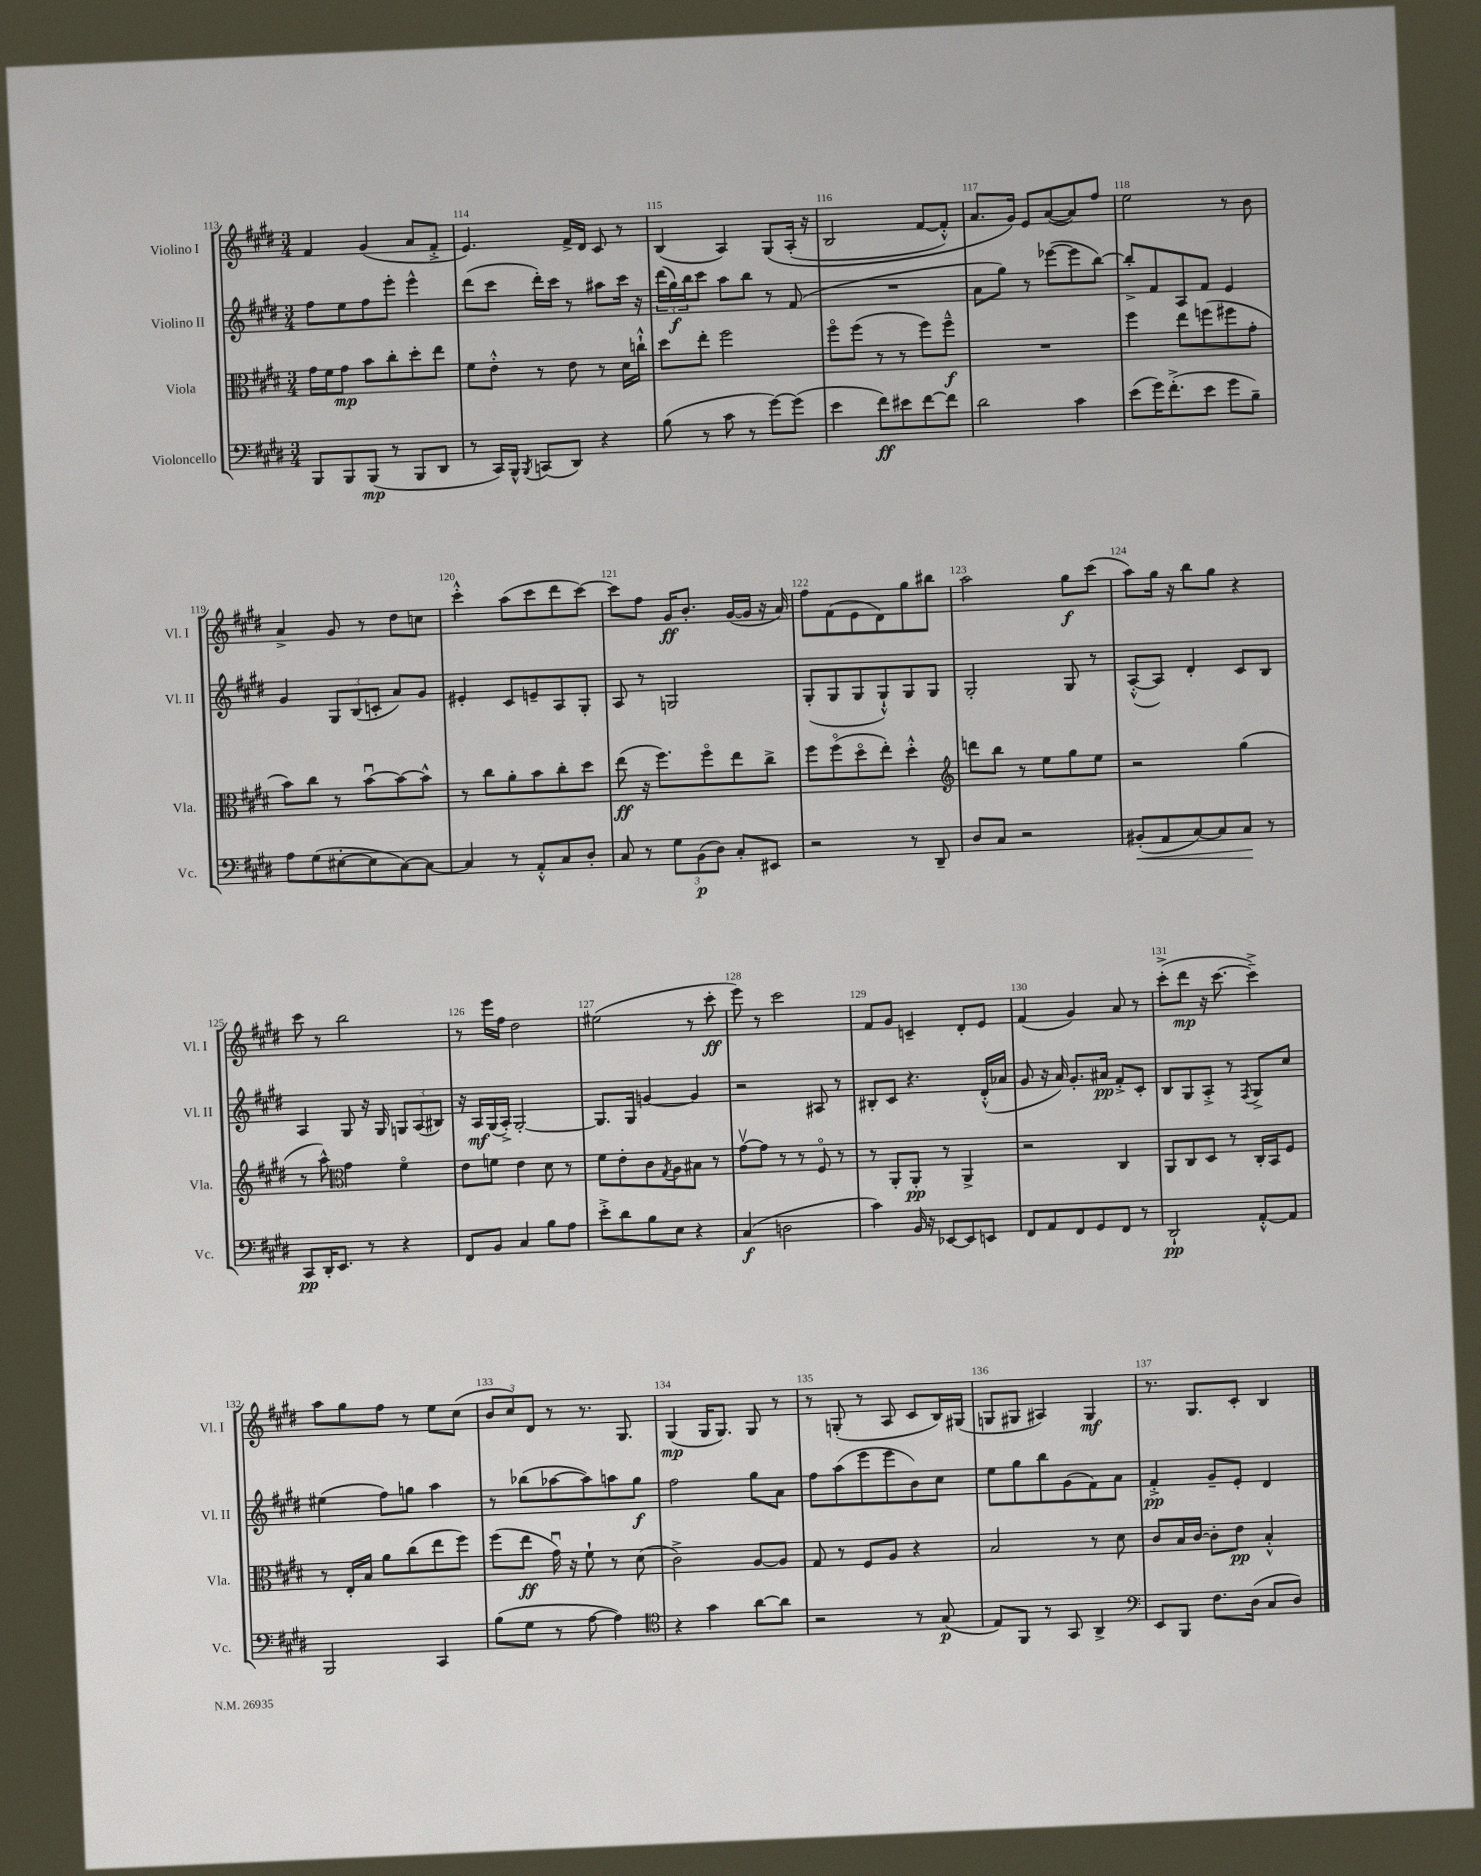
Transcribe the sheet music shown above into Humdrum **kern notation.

**kern	**kern	**kern	**kern
*staff4	*staff3	*staff2	*staff1
*clefF4	*clefC3	*clefG2	*clefG2
*k[f#c#g#d#]	*k[f#c#g#d#]	*k[f#c#g#d#]	*k[f#c#g#d#]
*M3/4	*M3/4	*M3/4	*M3/4
8BBB	16g#	8ff#	4f#
.	16f#	.	.
8BBB	8g#	8ee	.
(8BBB	8b	8ff#	(4g#
8r	8cc#'	8eee'	.
8BBB	8dd#'	4eee^^	8a
8DD#	8ee	.	8f#'^
=	=	=	=
8r	8f#	(8ddd#	4.e)
16CC#)	8e'^^	8ccc#	.
16BBB^^	.	.	.
8qBBB	.	.	.
(8CC	8r	16ddd#')	.
.	.	16ccc#	.
8DD#)	8e	8r	16f#^
.	.	.	16d#
4r	8r	8aa#	8c#
.	16d#	16ccc#	8r
.	16cc`^^	16r	.
=	=	=	=
(8B	8dd#	(24ddd#	(4B
.	.	24gg#)	.
.	.	24bb	.
8r	8ee'	8ccc#	.
8c#	2ff#	8aa	4A)
8r	.	8bb	.
[8g#)	.	8r	&(8G#
(8g#]	.	(8f#	(16A'
.	.	.	16r
=	=	=	=
4e	8ff#o	2.r	2B
.	(8ff#	.	.
8f#)	8r	.	.
8e#	8r	.	.
[8f#	8ff#)	.	[8f#
8f#]	8ff#~^^	.	8f#'^^])
=	=	=	=
2d#	2.r	8a	8.a
.	.	8gg#)	.
.	.	.	16g#&)
.	.	8r	8e
.	.	([8eee-	([8a
4c#	.	8eee-]	8a])
.	.	[8bb)	8ff#
=	=	=	=
(8e	4ff#	8bb'^]	2ee
16g#)	.	8f#	.
(8.f#'^	.	.	.
.	8ee	8A	.
8e	(8ff	8f#	.
8g#	8ff#	4e	8r
8B~)	8g#'	.	8b
=	=	=	=
8A	8b)	4g#	4a^
(8G#	8cc#	.	.
[8E#'	8r	12G#	8g#
.	.	(12B	.
8E#]	[8bu	.	8r
.	.	12c'	.
[8C#)	8b_	8a)	8dd#
8C#_	8b^^]	8g#	8cc
=	=	=	=
4C#]	8r	4e#'	4ccc#'^^
.	8cc#	.	.
8r	8a'	8c#	(8aa
8AA'^^	8b	8e~	8ccc#
8C#	8cc#'	8A	8ddd#
8D#'	8dd#	8G#'	[8ccc#)
=	=	=	=
8C#	(8ee	8A	8ccc#]
8r	16r	8r	8ff#
.	8.ff#)	.	.
12G#	.	2G	16g#
.	.	.	8.b'
(12BB	.	.	.
.	8ff#o	.	.
12D#)	.	.	.
8C#'	8ee	.	([16g#
.	.	.	16g#]
8EE#	8cc#^	.	16r
.	.	.	16a)
=	=	=	=
2r	8ff#	(8G#'	8ff#
.	(8ff#o	8G#	(8f#
.	8dd#o	8G#	8e
.	8ee')	8G#`^^)	8d#)
8r	4dd#'^^	8G#	8gg#
8DD#~	.	8G#	8bb#
=	=	=	=
*	*clefG2	*	*
8D#	8ddd	2G#'	2aa
8C#	8bb	.	.
2r	8r	.	.
.	8ee	.	.
.	8gg#	8G#	8gg#
.	8ee	8r	(8ccc#
=	=	=	=
(8BB#'	2r	([8A'^^	8aa)
8AA	.	8A])	16gg#
.	.	.	16r
[8C#)	.	4d#'	8bb
8C#]	.	.	8gg#
8C#	(4gg#	8c#	4r
8r	.	8B	.
=	=	=	=
8CC#	8r	4A	8ccc#
16DD#'	8aa^^)	.	8r
8.EE	.	.	.
*	*clefC3	*	*
.	4g#	8G#	2bb
8r	.	16r	.
.	.	16G#	.
4r	4f#o	12G	.
.	.	(12A	.
.	.	12B#)	.
=	=	=	=
8FF#	8e	16r	8r
.	.	16A	.
8BB	8f	(16G#	16eee
.	.	16A'^)	16ff#
4C#	4e	[2G#'	2dd#
8B	8d#	.	.
8A	8r	.	.
=	=	=	=
8e'^	8f#	8.G#]	(2ee#
8d#	8e'	.	.
.	.	16G#	.
8B	8c#	[4g	.
.	8qG#	.	.
8E	8A	.	.
4r	8B#	4g]	8r
.	8r	.	8ccc#'
=	=	=	=
(4C#	[8g#v	2r	8eee)
.	8g#]	.	8r
2D	8r	.	2ccc#
.	8r	.	.
.	8F#o	8A#	.
.	8r	8r	.
=	=	=	=
4c#)	8r	8B#'	8f#
.	8AA'	8c#	8g#
16BB	8AA'	4.r	4c~
16r	.	.	.
[8EE-	8r	.	.
8EE-]	4AA^	.	8d#'
8EE	.	(16d#'^^	8e
.	.	16a-	.
=	=	=	=
8FF#	2r	8g#	(4f#
8AA	.	16r	.
.	.	16a)	.
8FF#	.	8.g#'	4g#)
8GG#	.	.	.
.	.	16a#	.
8FF#	4C#	8f#'^	8a
8r	.	8c#'	8r
=	=	=	=
2DD#`	8AA	8B	(8ccc#'^
.	8C#	8G#	8ddd#
.	8D#	8A'^	16r
.	.	.	[8.ccc#
.	8r	8r	.
.	.	8qF#	.
[8AA'^^	16C#'	8G#^	4ccc#~^])
.	16BB	.	.
8AA]	8F#	8cc#	.
=	=	=	=
2BBB	8r	(4ee#	8aa
.	16E'	.	8gg#
.	16B	.	.
.	8a	8ff#)	8ff#
.	(8cc#	8gg	8r
4CC#	8ee	4aa	8ee
.	8ff#)	.	(8cc#
=	=	=	=
(8B	(8ff#	8r	12b
.	.	.	12cc#)
8G#	8ee	(8bb-	.
.	.	.	12d#
8r	16g#u)	[8aa-	8r
.	16r	.	.
[8A	8f#`	8aa-])	8.r
4A])	8r	8aa	.
.	.	.	8.G#
.	(8d#	8gg#	.
=	=	=	=
*clefC4	*	*	*
4r	2c#^)	2ff#	(4G#
4g#	.	.	16G#
.	.	.	8.G#)
[8a	[8A	8gg#	8G#
8a]	8A]	8a	8r
=	=	=	=
2r	8G#	8ff#	8r
.	8r	(8aa	(8G'
.	8F#	8eee	8r
.	8A	8eee	8A
8r	4r	8b)	8c#
(8G#	.	8cc#	16B)
.	.	.	(16G#
=	=	=	=
8E)	2B	8ee	8G
8FF#	.	8gg#	8G#
8r	.	8bb	4A#)
8GG#	.	(8g#	.
4AA^	8r	8f#)	4G#
.	8d#	8a	.
=	=	=	=
*clefF4	*	*	*
8EE	8c#	4f#'^	8.r
8BBB	16B	.	.
.	[16c#	.	8.G#
8.F#	8c#']	8g#~	.
.	8e	8e'	8c#'
(16D#	.	.	.
8C#	4B'^^	4d#	4B
8D#)	.	.	.
==	==	==	==
*-	*-	*-	*-
